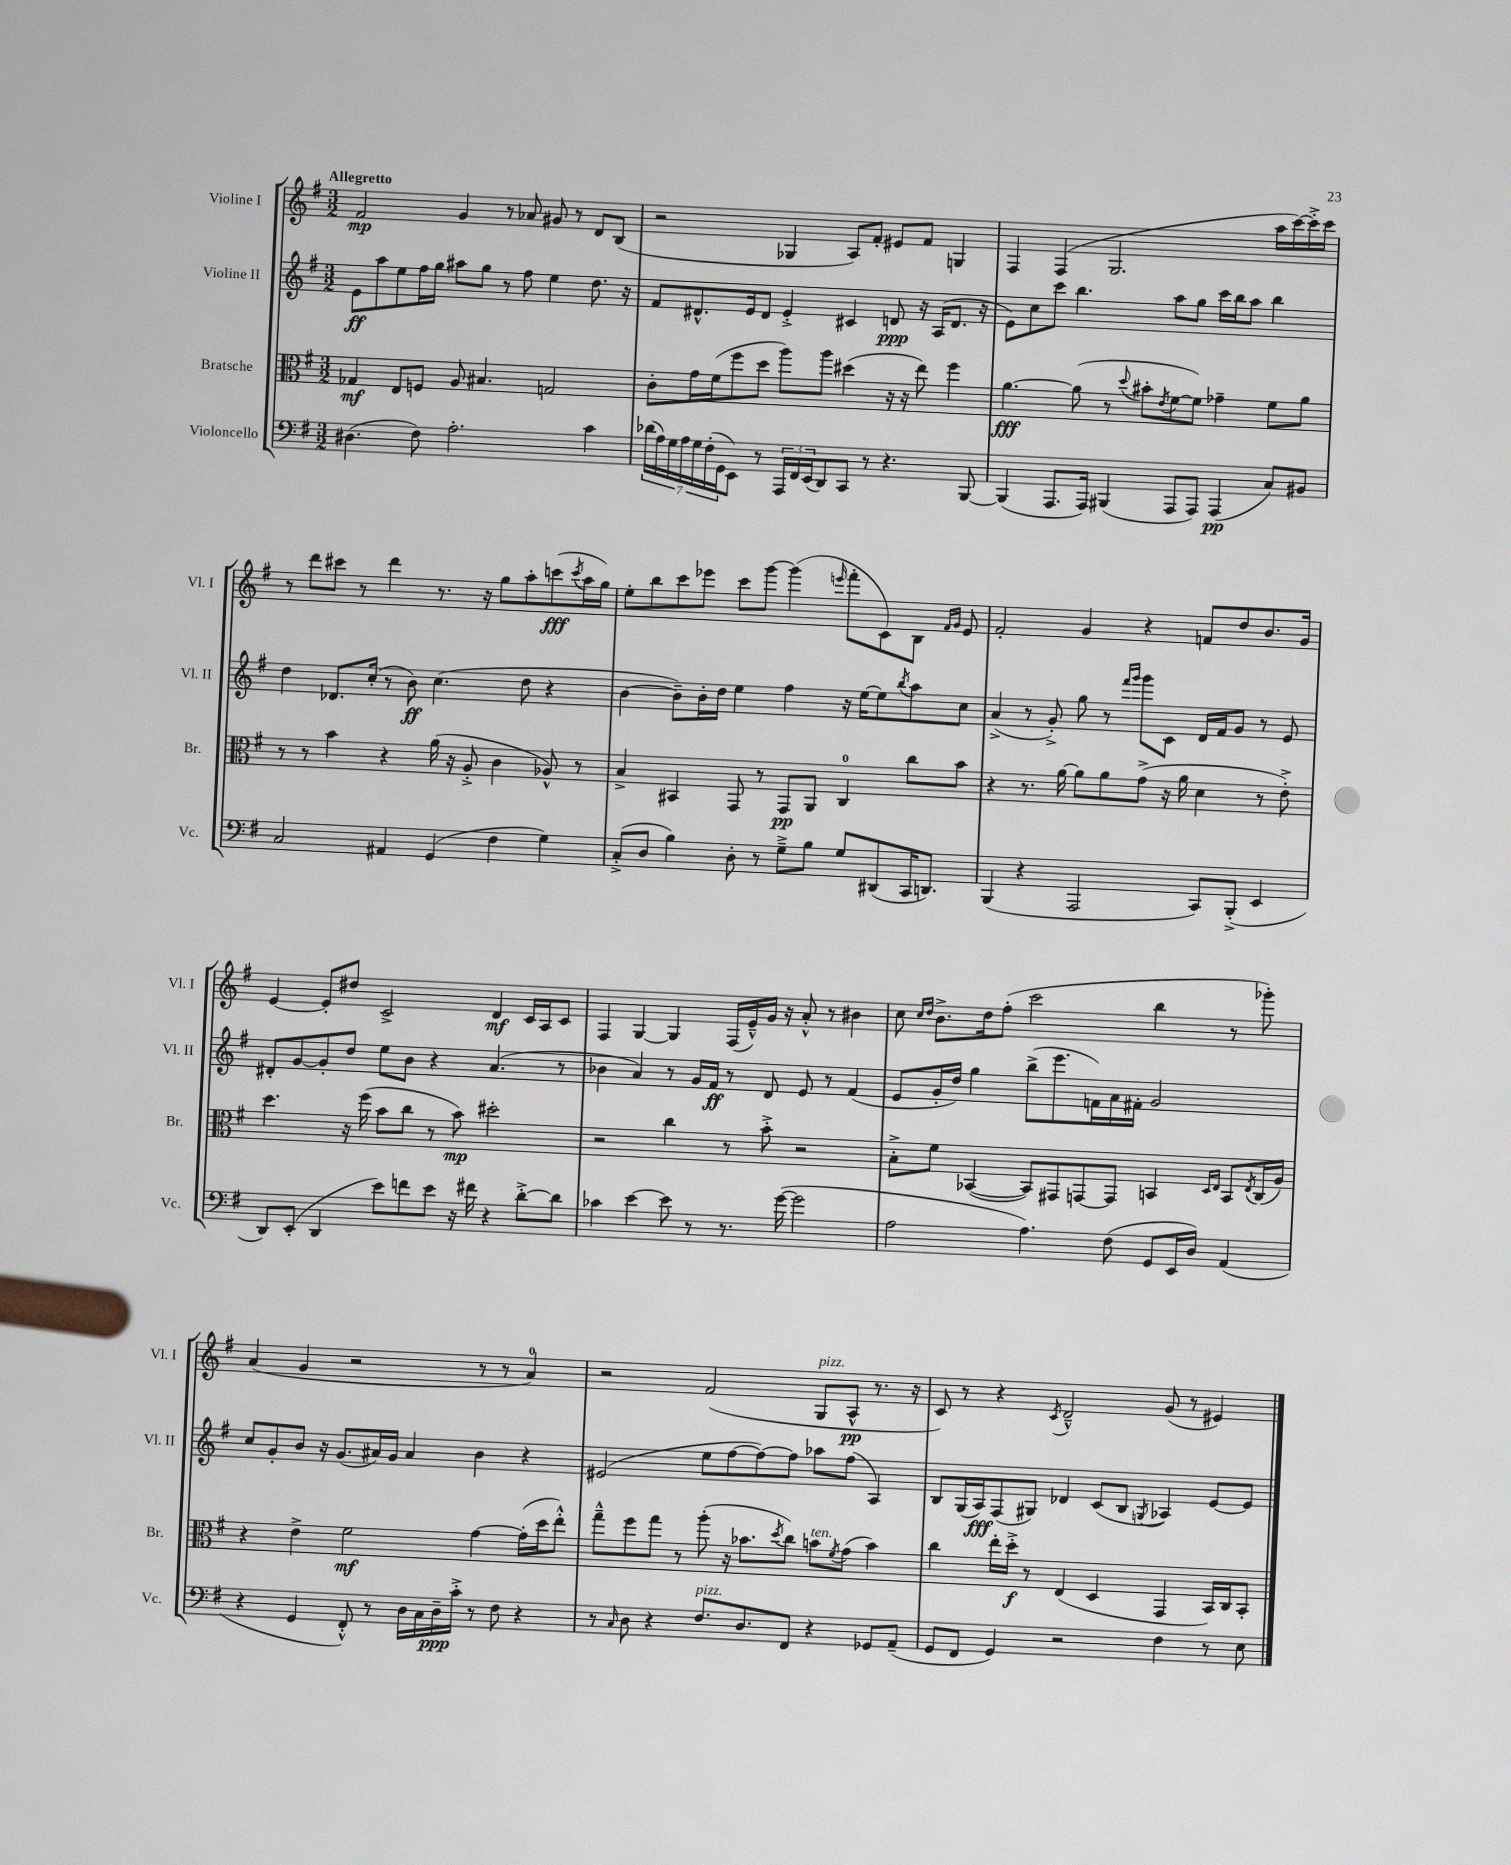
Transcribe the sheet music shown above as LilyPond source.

<<
\new StaffGroup <<
\new Staff = "s0" \with { instrumentName = "Violine I" shortInstrumentName = "Vl. I" } {
    \clef treble \key g \major \numericTimeSignature \time 3/2 \tempo "Allegretto"
    fis'2\mp g'4 r8 aes'8 gis'8 r8 d'8 b8( |
    r2 ges4 a8) fis'8-. eis'8 fis'8 g4 |
    fis4 fis4( g2. a''16 c'''16~) c'''16-.-> c'''16 |
    r8 d'''8 cis'''8 r8 d'''4 r8. r16 g''8 a''8-. c'''8\fff( \acciaccatura { c'''8 } a''16 g''16) |
    e''8-. b''8 c'''8 ees'''8 c'''8 g'''8~ g'''4( \grace { e'''16 } fis'''8-. c'8) b8 \grace { fis'16 g'16 } e'8 |
    fis'2-. g'4 r4 f'8 d''8 b'8. g'16 |
    e'4~ e'8-. dis''8 c'2-> d'4\mf c'16 a16 c'8 |
    fis4 g4~ g4 fis16( e'16---^) g'16 r16 a'8-.-^ r8 bis'4 |
    c''8 \grace { c''16 d''16 } b'8.-> d''16 fis''8-.( c'''2 b''4 r8 ges'''8-.) |
    a'4( g'4 r2 r8 r8 a'4-0) |
    r2 fis'2( g8^\markup { \italic "pizz." } a8-^\pp r8. r16 |
    c'8) r8 r4 \acciaccatura { c'8 } d'2---^ g'8( r8 eis'4) \bar "|." |
}
\new Staff = "s1" \with { instrumentName = "Violine II" shortInstrumentName = "Vl. II" } {
    \clef treble \key g \major \numericTimeSignature \time 3/2
    e'8\ff a''8 e''8 fis''16 g''16 ais''8 g''8 r8 fis''8 e''4 d''8. r16 |
    fis'8 dis'8.-^ e'16 dis'8 e'4-.-> cis'4 d'8\ppp r16 a16( d'8. r16 |
    e'8) c''8 c'''8 b''4. a''8 g''8 c'''16 b''16 a''8 b''4 |
    d''4 des'8. c''16-.( r8 b'8\ff) c''4.( d''8 r4 |
    b'4~ b'8--) b'16-. d''16 e''4 fis''4 r16 e''16~ e''8 \acciaccatura { b''8 } a''8 c''8 |
    a'4->( r8 g'8-.->) g''8 r8 \grace { fis'''16 g'''16 } g'''8 c'8 d'16 fis'16 g'8 r8 e'8 |
    dis'8-. g'8~ g'8-. d''8 e''8 b'8 r4 a'4.( r8 |
    bes'4 a'4) r8 g'16 fis'16\ff r8 d'8 e'8 r8 fis'4( |
    e'8 g'16-. d''16) g''4 b''8->( e'''8. f'16) a'16 fis'16-. g'2 |
    c''8 g'8-. b'8 r16 g'8.( ais'16) g'16 ais'4 b'4 r4 |
    eis'2( e''8 fis''8~ fis''8~) fis''8 aes''8 fis''8( a4) |
    b8 g16( a16\fff) fis8( gis8) des'4 c'8( b8 \acciaccatura { g8 } aes4) e'8~ e'8 \bar "|." |
}
\new Staff = "s2" \with { instrumentName = "Bratsche" shortInstrumentName = "Br." } {
    \clef alto \key g \major \numericTimeSignature \time 3/2
    ges4\mf e8 f8 a8 bis4. g2 |
    c'8-. g'16 fis'16( fis''8 d''8 a''8) a''8 dis''4( r16 r16 e''8) fis''4 |
    a'4.~\fff a'8( r8 \appoggiatura { d''8 } bis'8-. \acciaccatura { e'8 } fis'8~ fis'8) ges'4-- fis'8 a'8 |
    r8 r8 b'4 r4 a'16( r16 a8-.-> c'4 aes8-^) r8 |
    b4-> bis,4 g,8 r8 g,8\pp a,8 c4-0 c''8 b'8 |
    r4 r8. a'16~ a'8 a'8 g'8->( r16 a'16 d'4 r8 e'8-.->) |
    d''4. r16 fis''16( b'8 c''8 r8 b'8\mp) dis''2-. |
    r2 c''4 r8 b'8-.-> r2 |
    b8-.-> fis'8 bes,4~( bes,8) gis,8 g,8~ g,8 b,4 \grace { d16 e16 } b,8 \acciaccatura { e8 } c16( a16) |
    r4 e'4-> fis'2\mf g'4~ g'16-.( d''16 e''8-.-^) |
    g''8---^ fis''8 g''8 r8 a''8-.( r16 bes'8. \acciaccatura { d''8 } c''8) b'8^\markup { \italic "ten." } \acciaccatura { fis'8 } g'8( b'4) |
    c''4 e''16-. d''16-.->\f r8 e4( d4 g,4 b,16) c16 b,8-. \bar "|." |
}
\new Staff = "s3" \with { instrumentName = "Violoncello" shortInstrumentName = "Vc." } {
    \clef bass \key g \major \numericTimeSignature \time 3/2
    dis4.( fis8) a2.-. c'4 |
    \tuplet 7/4 { des'16( a16) g16 a16 g16 fis16-.( g,16 } e,8) r8 \tuplet 3/2 { a,,16 fis,16 e,16( } d,8) c,8 r8 r4. b,,8~ |
    b,,4( a,,8. a,,16) bis,,4( a,,8 a,,8) a,,4\pp( c8) bis,8 |
    c2 ais,4 g,4( fis4 g4) |
    c8-.->( d8 b4) d8-. r8 g8---> b8 g8 dis,8( c,16 d,8.) |
    b,,4( r4 a,,2 c,8) b,,8-.->( e,4 |
    d,8) e,8-.( d,4 e'8) f'8 e'8 r16 fis'16 r4 d'8~-.-> d'8 |
    ces'4 e'4~ e'8 r8 r8. g'16~( g'2 |
    a2 a4.) fis8( g,8 e,16 d16) a,4( |
    r4 g,4 fis,8-.-^) r8 d16 c16 d16--\ppp c'16-.-> r8 fis8 r4 |
    r8 \grace { c16 } d8 r4 fis8.^\markup { \italic "pizz." } d8. fis,8 r4 ges,8 a,8--( |
    g,8 fis,8 g,4) r2 fis4 r8 e8 \bar "|." |
}
>>
>>
\layout { \context { \Score \remove "Bar_number_engraver" } }
